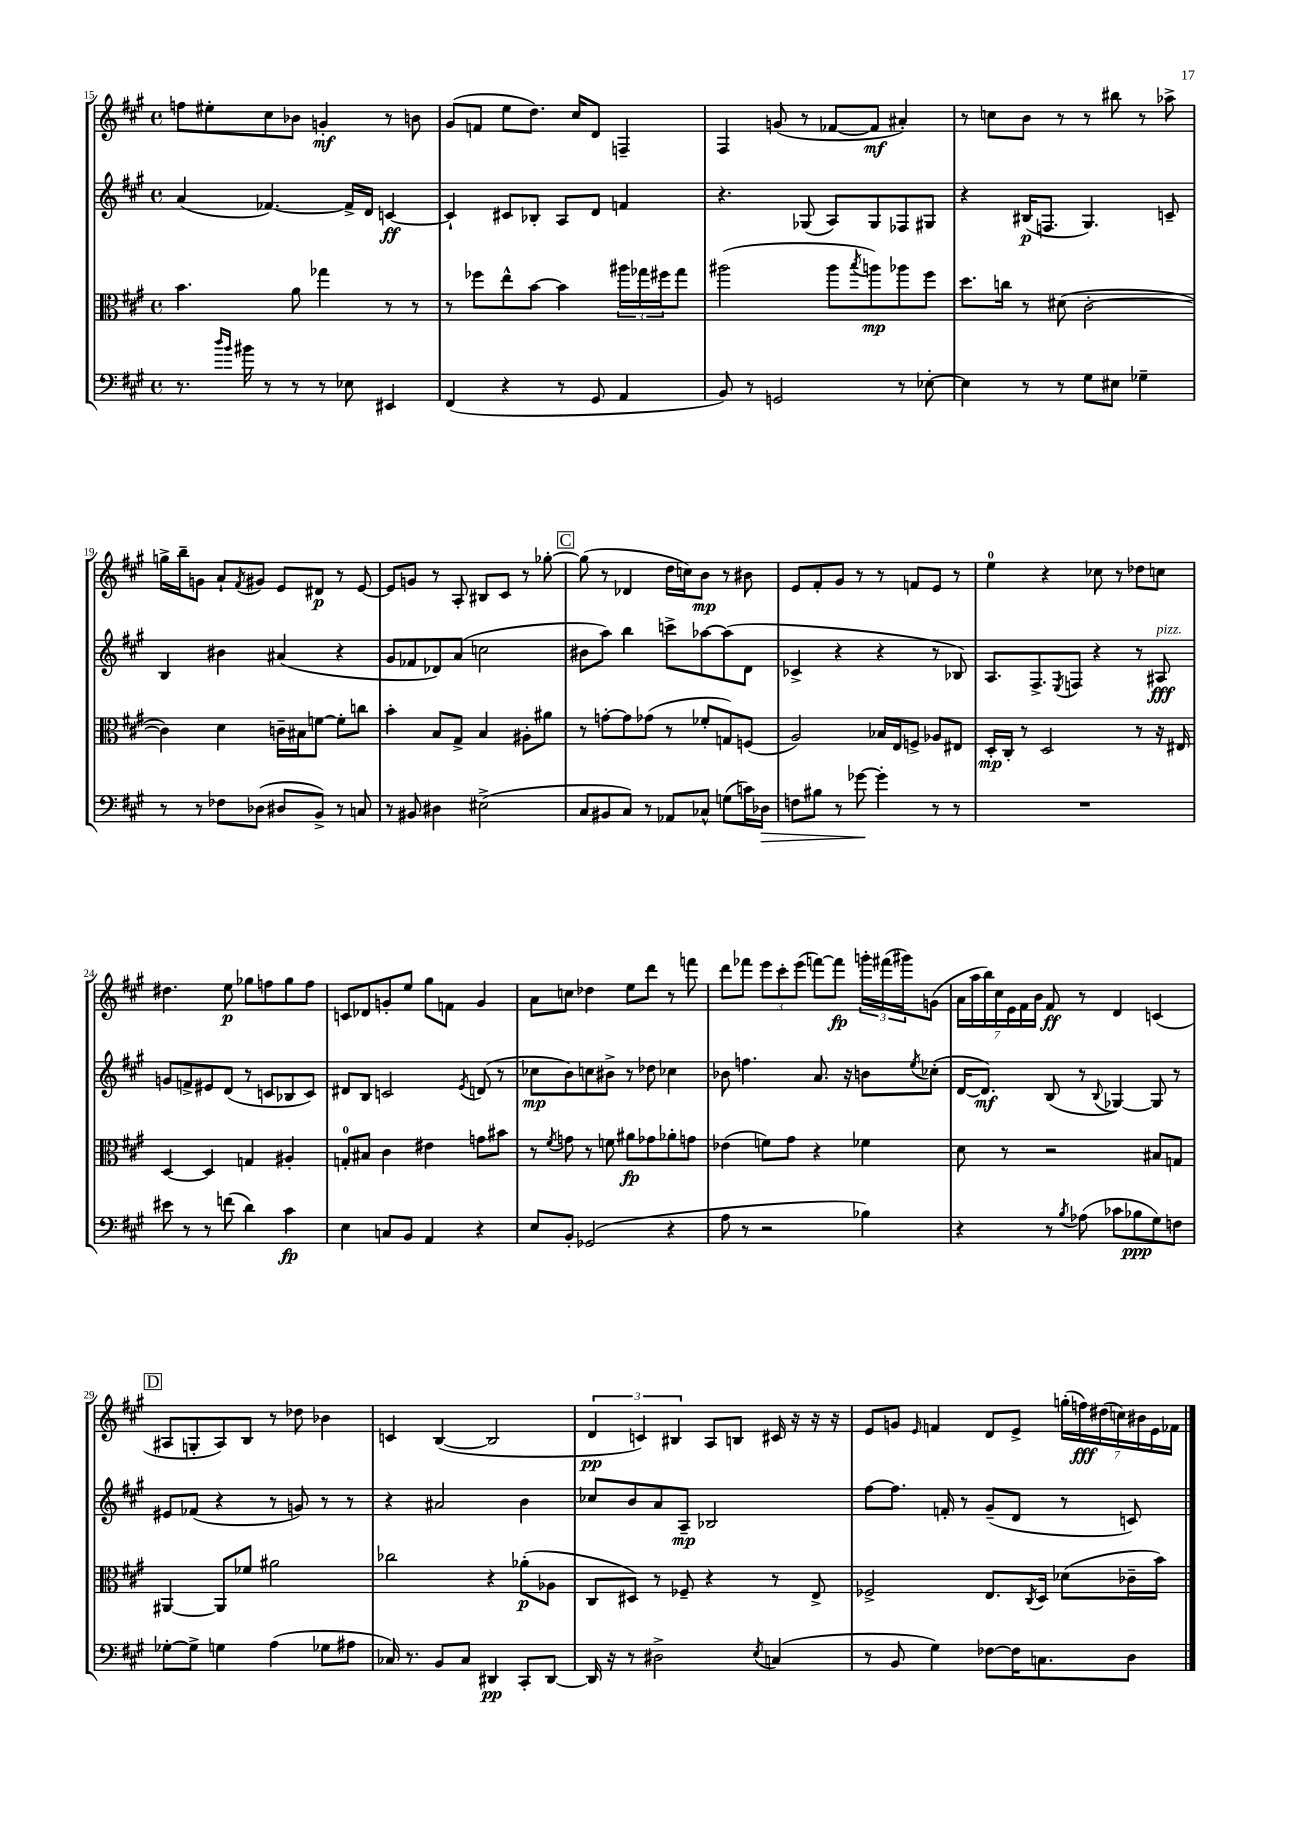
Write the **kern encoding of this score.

**kern	**dynam	**kern	**dynam	**kern	**dynam	**kern	**dynam
*part4	*part4	*part3	*part3	*part2	*part2	*part1	*part1
*staff4	*staff4	*staff3	*staff3	*staff2	*staff2	*staff1	*staff1
*clefF4	*	*clefC3	*	*clefG2	*	*clefG2	*
*k[f#c#g#]	*	*k[f#c#g#]	*	*k[f#c#g#]	*	*k[f#c#g#]	*
*M4/4	*	*M4/4	*	*M4/4	*	*M4/4	*
*met(c)	*	*met(c)	*	*met(c)	*	*met(c)	*
=15	=15	=15	=15	=15	=15	=15	=15
8.r	.	4.b\	.	(4a/	.	8ffn\L	.
.	.	.	.	.	.	8ee#X'\	.
16qqdd/LL	.	.	.	.	.	.	.
16qqb/JJ	.	.	.	.	.	.	.
16b#X\	.	.	.	.	.	.	.
8r	.	.	.	[4.f-X/)	.	8cc#\	.
8r	.	8a\	.	.	.	8b-X\J	.
8r	.	4gg-X\	.	.	.	4gn'/	mf
8E-X\	.	.	.	16f-^/LL]	.	.	.
.	.	.	.	16d/JJ	.	.	.
4EE#X/	.	8r	.	[4cn/	ff	8r	.
.	.	8r	.	.	.	8bn\	.
=16	=16	=16	=16	=16	=16	=16	=16
(4FF#/	.	8r	.	4c`/]	.	(8g#/L	.
.	.	8ff-X\L	.	.	.	8fn/J	.
4r	.	8ee^^\	.	8c#X/L	.	8ee\L	.
.	.	[8b\J	.	8B-X'/J	.	8.dd\J)	.
8r	.	4b\]	.	8A/L	.	.	.
.	.	.	.	.	.	16cc#/KL	.
8GG#/	.	.	.	8d/J	.	8d/J	.
4AA/	.	24aa#X\LL	.	4fn/	.	4Fn~/	.
.	.	24gg-X\	.	.	.	.	.
.	.	24ff#X\J	.	.	.	.	.
.	.	8gg-\J	.	.	.	.	.
=17	=17	=17	=17	=17	=17	=17	=17
8BB/)	.	(2aa#X\	.	4.r	.	4F#/	.
8r	.	.	.	.	.	.	.
2GGn/	.	.	.	.	.	(8gn/	.
.	.	.	.	(8G-X/	.	8r	.
.	.	8aa#\L	.	8A/L)	.	[8f-X/L	.
.	.	8qbb/	.	.	.	.	.
.	.	8aan\)	mp	8G-/	.	8f-/J]	mf
8r	.	8aa-X\	.	8F-X/	.	4a#X'/)	.
[8E-X'\	.	8ff#\J	.	8G#X/J	.	.	.
=18	=18	=18	=18	=18	=18	=18	=18
4E-\]	.	8.dd\L	.	4r	.	8r	.
.	.	.	.	.	.	8ccn\L	.
.	.	16ccn\Jk	.	.	.	.	.
8r	.	8r	.	(16B#X/KL	p	8b\J	.
.	.	.	.	8.Fn/J	.	.	.
8r	.	(8d#X\	.	.	.	8r	.
8G#\L	.	[2c#'\	.	4.G#/)	.	8r	.
8E#X\J	.	.	.	.	.	8bb#X\	.
4G-X~\	.	.	.	.	.	8r	.
.	.	.	.	8cn~/	.	8aa-X^\	.
!!LO:LB:g=z
=19	=19	=19	=19	=19	=19	=19	=19
8r	.	4c#\])	.	4B/	.	16ggn^\LL	.
.	.	.	.	.	.	16bb~\J	.
8r	.	.	.	.	.	8gn\J	.
8F-X\L	.	4d\	.	4b#X\	.	8a`/L	.
.	.	.	.	.	.	8qf#/	.
(8D-X\J	.	.	.	.	.	8g#X/J	.
8D#X/L	.	16cn~\LL	.	(4a#X/	.	8e/L	.
.	.	16B#X\J	.	.	.	.	.
8BB^/J)	.	[8fn\J	.	.	.	8d#X/J	p
8r	.	8f'\L]	.	4r	.	8r	.
8Cn/	.	8ccn\J	.	.	.	[8e/	.
=20	=20	=20	=20	=20	=20	=20	=20
8r	.	4b'\	.	8g#/L	.	8e/L]	.
8BB#X/	.	.	.	8f-X/	.	8gn/J	.
4D#X\	.	8B/L	.	8d-X/)	.	8r	.
.	.	8G#^/J	.	(8a/J	.	8A'/	.
(2E#X^\	.	4B/	.	2ccn\	.	8B#X/L	.
.	.	.	.	.	.	8c#/J	.
.	.	8A#X'\L	.	.	.	8r	.
.	.	8a#X\J	.	.	.	[8gg-X'\	.
!!LO:REH:place=s1:t=C
=21	=21	=21	=21	=21	=21	=21	=21
8C#/L	.	8r	.	8b#X\L	.	(8gg-\]	.
8BB#X/	.	[8gn'\L	.	8aa\J)	.	8r	.
8C#/J)	.	8g\]	.	4bb\	.	4d-X/	.
8r	.	(8g-X\J	.	.	.	.	.
8AA-X/L	.	8r	.	8cccn^\L	.	16dd\LL	.
.	.	.	.	.	.	16ccn\J)	.
8C-X^^/J	.	8f-X'/L	.	[8aa-X\	.	8b\J	mp
(8Gn\L	.	8Gn/)	.	(8aa-\]	.	8r	.
16cn\L)	.	(8Fn/J	.	8d\J	.	8b#X\	.
!	!LO:HP:b	!	!	!	!	!	!
16D-X\JJ	>	.	.	.	.	.	.
=22	=22	=22	=22	=22	=22	=22	=22
8Fn\L	.	2A/)	.	4c-X^/	.	8e/L	.
8B#X\J	.	.	.	.	.	8f#'/	.
8r	.	.	.	4r	.	8g#/J	.
[8g-X\	.	.	.	.	.	8r	.
4g-'\]	]	16B-X/LL	.	4r	.	8r	.
.	.	16E/J	.	.	.	.	.
.	.	8Fn^/J	.	.	.	8fn/L	.
8r	.	8A-X/L	.	8r	.	8e/J	.
8r	.	8E#X/J	.	8B-X/)	.	8r	.
=23	=23	=23	=23	=23	=23	=23	=23
1r	.	16D'/LL	mp	8.A/L	.	4ee\	.
.	.	16C#'/JJ	.	.	.	.	.
.	.	8r	.	.	.	.	.
.	.	.	.	8.F#^/	.	.	.
.	.	2D/	.	.	.	4r	.
.	.	.	.	8qE/	.	.	.
.	.	.	.	8Fn/J	.	.	.
.	.	.	.	4r	.	8cc-X\	.
.	.	.	.	.	.	8r	.
.	.	8r	.	8r	.	8dd-X\L	.
!	!	!	!	!LO:TX:a:i:t=pizz.	!	!	!
.	.	16r	.	8A#X/	fff	8ccn\J	.
.	.	16E#X/	.	.	.	.	.
!!LO:LB:g=z
=24	=24	=24	=24	=24	=24	=24	=24
8e#X\	.	[4D/	.	8gn/L	.	4.dd#X\	.
8r	.	.	.	8fn^/	.	.	.
8r	.	4D/]	.	8e#X/	.	.	.
(8fn\	.	.	.	(8d/J	.	8ee\	p
4d\)	.	4Gn/	.	8r	.	8gg-X\L	.
.	.	.	.	8cn/L	.	8ffn\	.
4c#\	fp	4A#X'/	.	8B-X/	.	8gg-\	.
.	.	.	.	8c/J)	.	8ff\J	.
=25	=25	=25	=25	=25	=25	=25	=25
4E\	.	8Gn'/L	.	8d#X/L	.	8cn/L	.
.	.	8B#X/J	.	8B/J	.	8d-X/	.
8Cn/L	.	4c#\	.	2cn/	.	8gn'/	.
8BB/J	.	.	.	.	.	8ee/J	.
4AA/	.	4e#X\	.	.	.	8gg#\L	.
.	.	.	.	.	.	8fn\J	.
.	.	.	.	8qe/	.	.	.
4r	.	8gn\L	.	(8dn/	.	4g/	.
.	.	8b#X\J	.	8r	.	.	.
=26	=26	=26	=26	=26	=26	=26	=26
8E/L	.	8r	.	8cc-X\L	mp	8a\L	.
.	.	8qf#/	.	.	.	.	.
8BB'/J	.	8gn\	.	8b\)	.	8ccn\J	.
(2GG-X/	.	8r	.	8ccn\	.	4dd-X\	.
.	.	8fn\	.	8b#X^\J	.	.	.
.	.	8a#X\L	fp	8r	.	8ee\L	.
.	.	8g-X\	.	8dd-X\	.	8ddd\J	.
4r	.	8a-X'\	.	4cc-X\	.	8r	.
.	.	8gn\J	.	.	.	8fffn\	.
=27	=27	=27	=27	=27	=27	=27	=27
8A\	.	(4e-X\	.	8b-X\	.	8ddd\L	.
8r	.	.	.	4.ffn\	.	8fff-X\J	.
2r	.	8fn\L)	.	.	.	12eee\L	.
.	.	.	.	.	.	12ccc#'\	.
.	.	8g#\J	.	.	.	.	.
.	.	.	.	.	.	(12eee\J	.
.	.	4r	.	8.a/	.	[8fffn\L)	.
.	.	.	.	.	.	8fff\J]	fp
.	.	.	.	16r	.	.	.
4B-X\)	.	4f-X\	.	8bn\L	.	24gggn'\LL	.
.	.	.	.	.	.	(24fff#X\	.
.	.	.	.	.	.	24ggg#X\J)	.
.	.	.	.	8qee/	.	.	.
.	.	.	.	(8cc-X'\J	.	(8gn\J	.
=28	=28	=28	=28	=28	=28	=28	=28
4r	.	8d\	.	[16d/KL	.	28a\LL	.
.	.	.	.	.	.	28aa\	.
.	.	.	.	8.d/J])	mf	.	.
.	.	.	.	.	.	28bb\)	.
.	.	.	.	.	.	28cc#\	.
.	.	8r	.	.	.	.	.
.	.	.	.	.	.	28e\	.
.	.	.	.	.	.	28f#\	.
.	.	.	.	.	.	28b\JJ	.
8r	.	2r	.	(8B/	.	8f#/	ff
8qB/	.	.	.	.	.	.	.
(8A-X\	.	.	.	8r	.	8r	.
.	.	.	.	8qqB/	.	.	.
8c-X\L	.	.	.	[4G-X/)	.	4d/	.
8B-X\	ppp	.	.	.	.	.	.
8G#\)	.	8B#X/L	.	8G-/]	.	(4cn/	.
8Fn\J	.	8Gn/J	.	8r	.	.	.
!!LO:LB:g=z
!!LO:REH:place=s1:t=D
=29	=29	=29	=29	=29	=29	=29	=29
[8G-X'\L	.	[4AA#X/	.	8e#X/L	.	8A#X/L	.
8G-^\J]	.	.	.	(8f-X/J	.	8Gn'/	.
4Gn\	.	8AA#/L]	.	4r	.	8A#/)	.
.	.	8f-X/J	.	.	.	8B/J	.
(4A\	.	2a#X\	.	8r	.	8r	.
.	.	.	.	8gn/)	.	8dd-X\	.
8G-X\L	.	.	.	8r	.	4b-X\	.
8A#X\J	.	.	.	8r	.	.	.
=30	=30	=30	=30	=30	=30	=30	=30
16C-X/)	.	2cc-X\	.	4r	.	4cn/	.
8.r	.	.	.	.	.	.	.
8BB/L	.	.	.	2a#X/	.	([4B/	.
8C-/J	.	.	.	.	.	.	.
4DD#X/	pp	4r	.	.	.	2B/]	.
8CC#'/L	.	(8a-X'\L	p	4b\	.	.	.
[8DD#/J	.	8A-X\J	.	.	.	.	.
=31	=31	=31	=31	=31	=31	=31	=31
16DD#/]	.	8C#/L	.	8cc-X/L	.	6d/	pp
16r	.	.	.	.	.	.	.
8r	.	8D#X/J)	.	8b/	.	.	.
.	.	.	.	.	.	6cn/)	.
2D#X^\	.	8r	.	8a/	.	.	.
.	.	.	.	.	.	6B#X/	.
.	.	8F-X~/	.	8A~/J	mp	.	.
.	.	4r	.	2B-X/	.	8A/L	.
.	.	.	.	.	.	8Bn/J	.
8qE/	.	.	.	.	.	.	.
(4Cn/	.	8r	.	.	.	16c#X/	.
.	.	.	.	.	.	16r	.
.	.	8E^/	.	.	.	16r	.
.	.	.	.	.	.	16r	.
=32	=32	=32	=32	=32	=32	=32	=32
8r	.	2F-X^/	.	[8ff#\L	.	8e/L	.
8BB/	.	.	.	8.ff#\J]	.	8gn/J	.
.	.	.	.	.	.	16qqe/	.
4G#\)	.	.	.	.	.	4fn/	.
.	.	.	.	16fn'/	.	.	.
.	.	.	.	8r	.	.	.
[8F-X\L	.	8.E/L	.	(8g#~/L	.	8d/L	.
16F-\K]	.	.	.	8d/J	.	8e^/J	.
.	.	8qC#/	.	.	.	.	.
8.Cn\	.	16D/Jk	.	.	.	.	.
.	.	(8d-X\L	.	8r	.	(28ggn'\LL	.
.	.	.	.	.	.	28ffn\)	fff
.	.	.	.	.	.	(28dd#X\	.
.	.	.	.	.	.	28ccn\)	.
8D\J	.	16c-X~\L	.	8cn/)	.	.	.
.	.	.	.	.	.	28b#X\	.
.	.	.	.	.	.	28e\	.
.	.	16b\JJ)	.	.	.	.	.
.	.	.	.	.	.	28f-X\JJ	.
==	==	==	==	==	==	==	==
*-	*-	*-	*-	*-	*-	*-	*-
